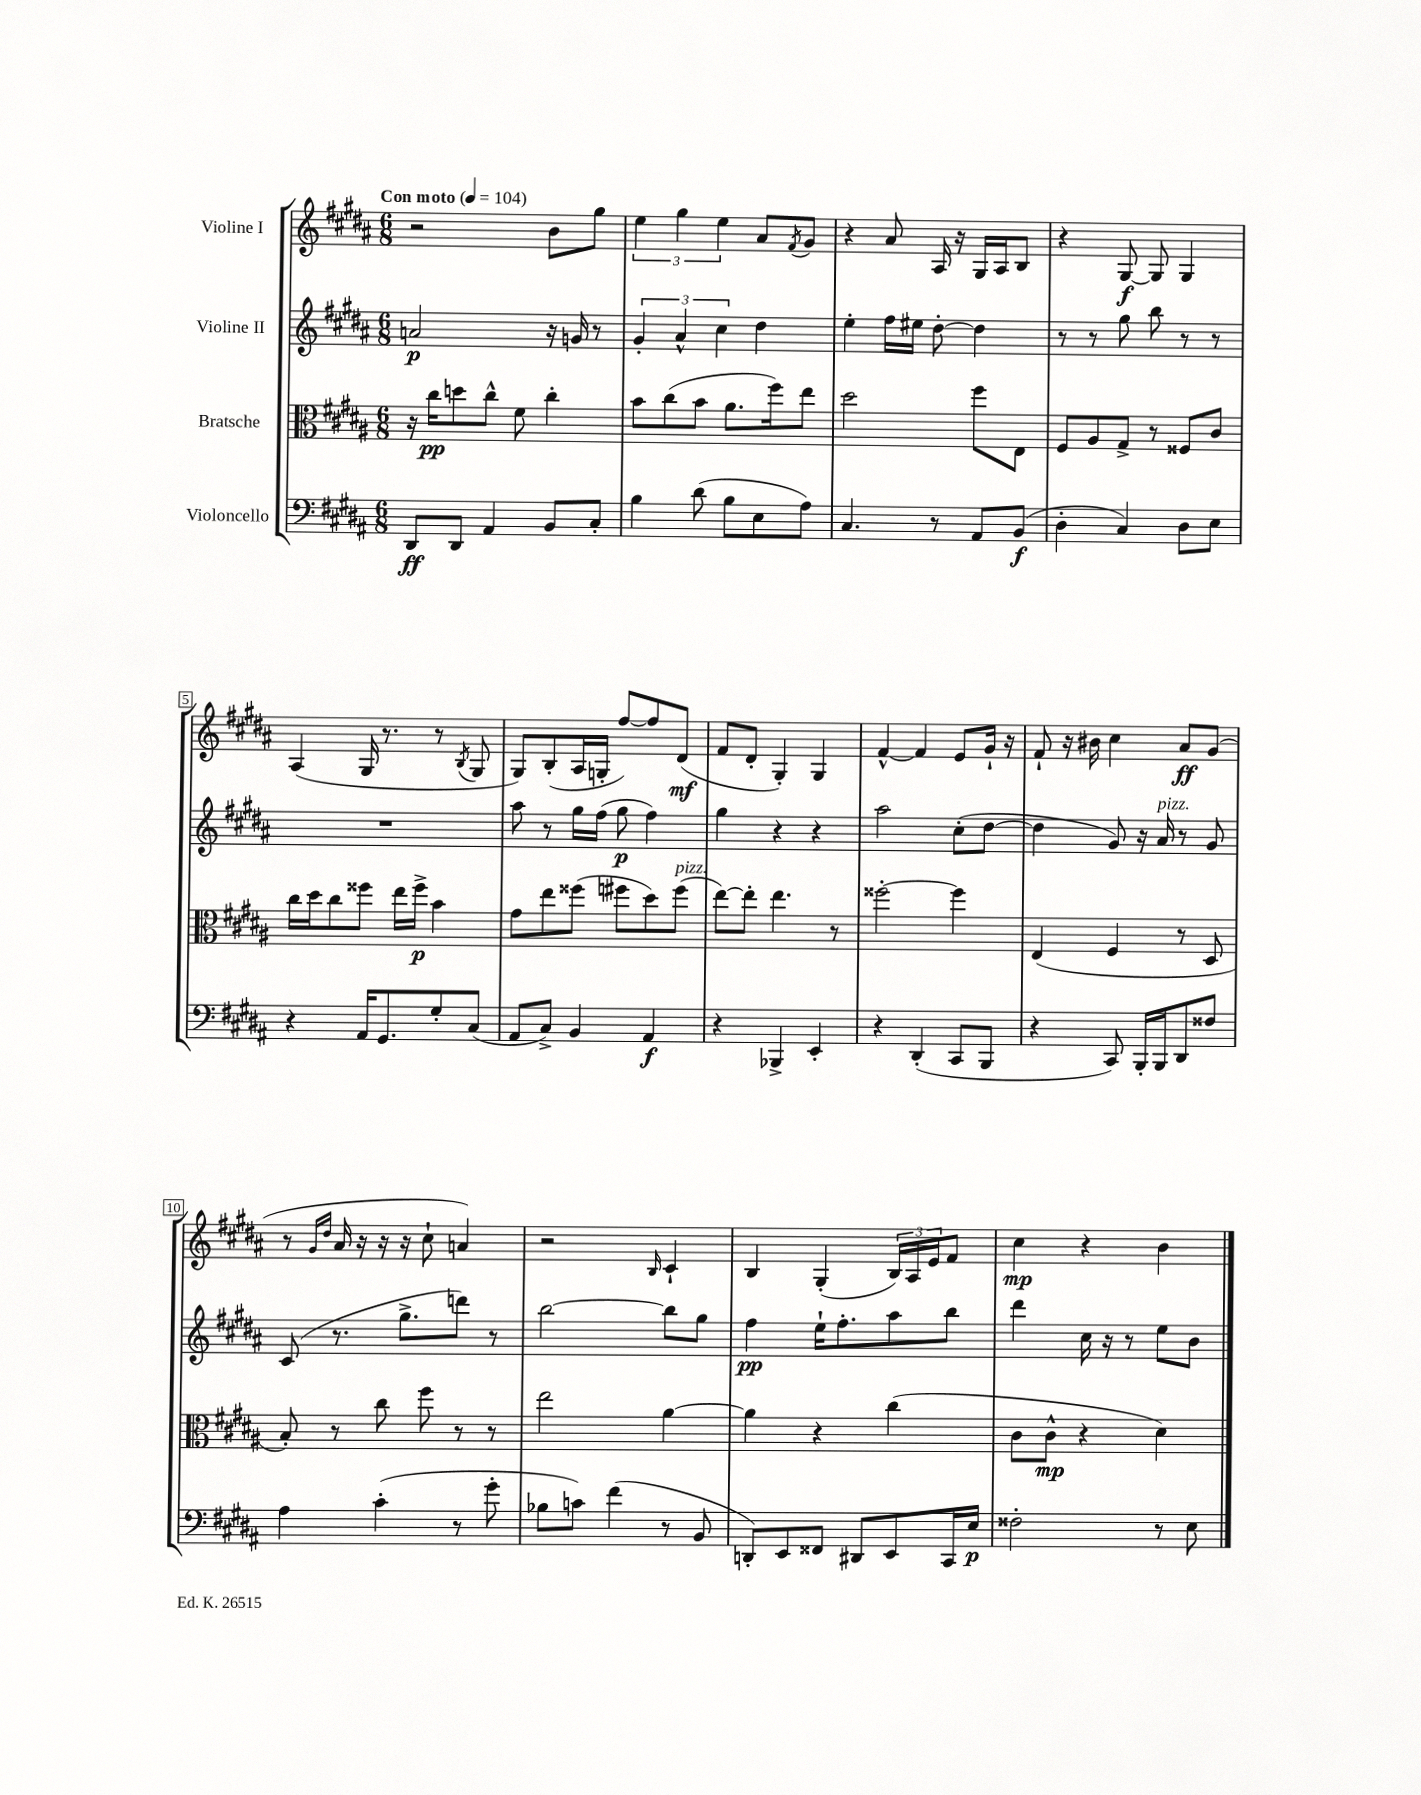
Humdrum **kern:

**kern	**dynam	**kern	**dynam	**kern	**dynam	**kern	**dynam
*part4	*part4	*part3	*part3	*part2	*part2	*part1	*part1
*staff4	*staff4	*staff3	*staff3	*staff2	*staff2	*staff1	*staff1
*I"Violoncello	*	*I"Bratsche	*	*I"Violine II	*	*I"Violine I	*
*clefF4	*	*clefC3	*	*clefG2	*	*clefG2	*
*k[f#c#g#d#a#]	*	*k[f#c#g#d#a#]	*	*k[f#c#g#d#a#]	*	*k[f#c#g#d#a#]	*
*M6/8	*	*M6/8	*	*M6/8	*	*M6/8	*
*MM104	*	*MM104	*	*MM104	*	*MM104	*
=1	=1	=1	=1	=1	=1	=1	=1
!	!	!	!	!	!	!LO:TX:a:B:t=Con moto	!
8DD#/L	ff	16r	.	2an/	p	2r	.
.	.	16cc#\KL	pp	.	.	.	.
8DD#/J	.	8ddn\	.	.	.	.	.
4AA#/	.	8cc#^^\J	.	.	.	.	.
.	.	8f#\	.	.	.	.	.
8BB/L	.	4cc#'\	.	16r	.	8b\L	.
.	.	.	.	16gn/	.	.	.
8C#'/J	.	.	.	8r	.	8gg#\J	.
=2	=2	=2	=2	=2	=2	=2	=2
4B\	.	8b\L	.	6g#'/	.	6ee\	.
.	.	(8cc#\	.	.	.	.	.
.	.	.	.	6a#^^/	.	6gg#\	.
(8d#\	.	8b\J	.	.	.	.	.
.	.	.	.	6cc#\	.	6ee\	.
8B\L	.	8.a#\L	.	.	.	.	.
8E\	.	.	.	4dd#\	.	8a#/L	.
.	.	16ff#\k)	.	.	.	.	.
.	.	.	.	.	.	8qf#/	.
8A#\J)	.	8ee\J	.	.	.	8g#/J	.
=3	=3	=3	=3	=3	=3	=3	=3
4.C#/	.	2dd#\	.	4ee'\	.	4r	.
.	.	.	.	16ff#\LL	.	8a#/	.
.	.	.	.	16ee#X\JJ	.	.	.
8r	.	.	.	[8dd#'\	.	16A#/	.
.	.	.	.	.	.	16r	.
8AA#/L	.	8ff#\L	.	4dd#\]	.	16G#/LL	.
.	.	.	.	.	.	16A#/J	.
(8BB/J	f	8E\J	.	.	.	8B/J	.
=4	=4	=4	=4	=4	=4	=4	=4
4D#'\	.	8F#/L	.	8r	.	4r	.
.	.	8A#/	.	8r	.	.	.
4C#/)	.	8G#^/J	.	8gg#\	.	[8G#/	f
.	.	8r	.	8bb\	.	8G#/]	.
8D#\L	.	8F##X/L	.	8r	.	4G#/	.
8E\J	.	8c#/J	.	8r	.	.	.
!!LO:LB:g=z
=5	=5	=5	=5	=5	=5	=5	=5
4r	.	16cc#\LL	.	2.r	.	(4A#/	.
.	.	16dd#\J	.	.	.	.	.
.	.	8cc#\	.	.	.	.	.
16AA#/KL	.	8ff##X\J	.	.	.	16G#/	.
8.GG#/	.	.	.	.	.	8.r	.
.	.	16ee\LL	.	.	.	.	.
.	.	16ff##^\JJ	p	.	.	.	.
8G#'/	.	4b\	.	.	.	8r	.
.	.	.	.	.	.	8qB/	.
(8C#/J	.	.	.	.	.	8G#/	.
=6	=6	=6	=6	=6	=6	=6	=6
8AA#/L	.	8g#\L	.	8aa#\	.	8G#/L)	.
8C#^/J)	.	8ee\	.	8r	.	(8B'/	.
4BB/	.	(8ff##X\J	.	16gg#\LL	.	16A#/L	.
.	.	.	.	(16ff#\JJ	.	16Gn'/JJ	.
.	.	8ff#X\L	.	8gg#\	p	[8ff#/L)	.
4AA#/	f	8dd#\)	.	4ff#\)	.	8ff#/]	.
!	!	!LO:TX:a:i:t=pizz.	!	!	!	!	!
.	.	(8ff#\J	.	.	.	(8d#/J	mf
=7	=7	=7	=7	=7	=7	=7	=7
4r	.	[8ee\L)	.	4gg#\	.	8f#/L	.
.	.	8ee'\J]	.	.	.	8d#'/J	.
4BBB-X^/	.	4.ee\	.	4r	.	4G#'/)	.
4EE'/	.	.	.	4r	.	4G#/	.
.	.	8r	.	.	.	.	.
=8	=8	=8	=8	=8	=8	=8	=8
4r	.	[2ff##X'\	.	2aa#\	.	[4f#^^/	.
(4DD#'/	.	.	.	.	.	4f#/]	.
8CC#/L	.	4ff##\]	.	(8cc#'\L	.	8e/L	.
8BBB/J	.	.	.	[8dd#\J	.	16g#`/Jk	.
.	.	.	.	.	.	16r	.
=9	=9	=9	=9	=9	=9	=9	=9
4r	.	(4E/	.	4dd#\]	.	8f#`/	.
.	.	.	.	.	.	16r	.
.	.	.	.	.	.	16b#X\	.
8CC#/)	.	4F#/	.	8g#/)	.	4cc#\	.
16BBB'/LL	.	.	.	16r	.	.	.
!	!	!	!	!LO:TX:a:i:t=pizz.	!	!	!
16BBB/J	.	.	.	16a#/	.	.	.
8DD#/	.	8r	.	8r	.	8a#/L	ff
8F##X/J	.	8D#/	.	8g#/	.	(8g#/J	.
!!LO:LB:g=z
=10	=10	=10	=10	=10	=10	=10	=10
4A#\	.	8B'/)	.	(8c#/	.	8r	.
.	.	.	.	.	.	16qqg#/LL	.
.	.	.	.	.	.	16qqdd#/JJ	.
.	.	8r	.	8.r	.	16a#/	.
.	.	.	.	.	.	16r	.
(4c#'\	.	8cc#\	.	.	.	16r	.
.	.	.	.	8.gg#^\L	.	16r	.
.	.	8ff#\	.	.	.	8cc#`\	.
8r	.	8r	.	8dddn\J)	.	4an/)	.
8g#'\	.	8r	.	8r	.	.	.
=11	=11	=11	=11	=11	=11	=11	=11
8B-X\L	.	2ee\	.	[2bb\	.	2r	.
8cn\J)	.	.	.	.	.	.	.
(4f#\	.	.	.	.	.	.	.
.	.	.	.	.	.	16qqB/	.
8r	.	[4a#\	.	8bb\L]	.	4c#`/	.
8BB/	.	.	.	8gg#\J	.	.	.
=12	=12	=12	=12	=12	=12	=12	=12
8DDn'/L)	.	4a#\]	.	4ff#\	pp	4B/	.
8EE/	.	.	.	.	.	.	.
8FF##X/J	.	4r	.	16ee`\KL	.	(4G#'/	.
.	.	.	.	8.ff#'\	.	.	.
8DD#X/L	.	.	.	.	.	.	.
8EE/	.	(4cc#\	.	8aa#\	.	24B/LL)	.
.	.	.	.	.	.	24A#/	.
.	.	.	.	.	.	24e/J	.
16CC#/L	.	.	.	8bb\J	.	8f#/J	.
16E/JJ	p	.	.	.	.	.	.
=13	=13	=13	=13	=13	=13	=13	=13
2F##X'\	.	8c#\L	.	4ddd#\	.	4cc#\	mp
.	.	8c#^^\J	mp	.	.	.	.
.	.	4r	.	16cc#\	.	4r	.
.	.	.	.	16r	.	.	.
.	.	.	.	8r	.	.	.
8r	.	4d#\)	.	8ee\L	.	4b\	.
8E\	.	.	.	8b\J	.	.	.
==	==	==	==	==	==	==	==
*-	*-	*-	*-	*-	*-	*-	*-
